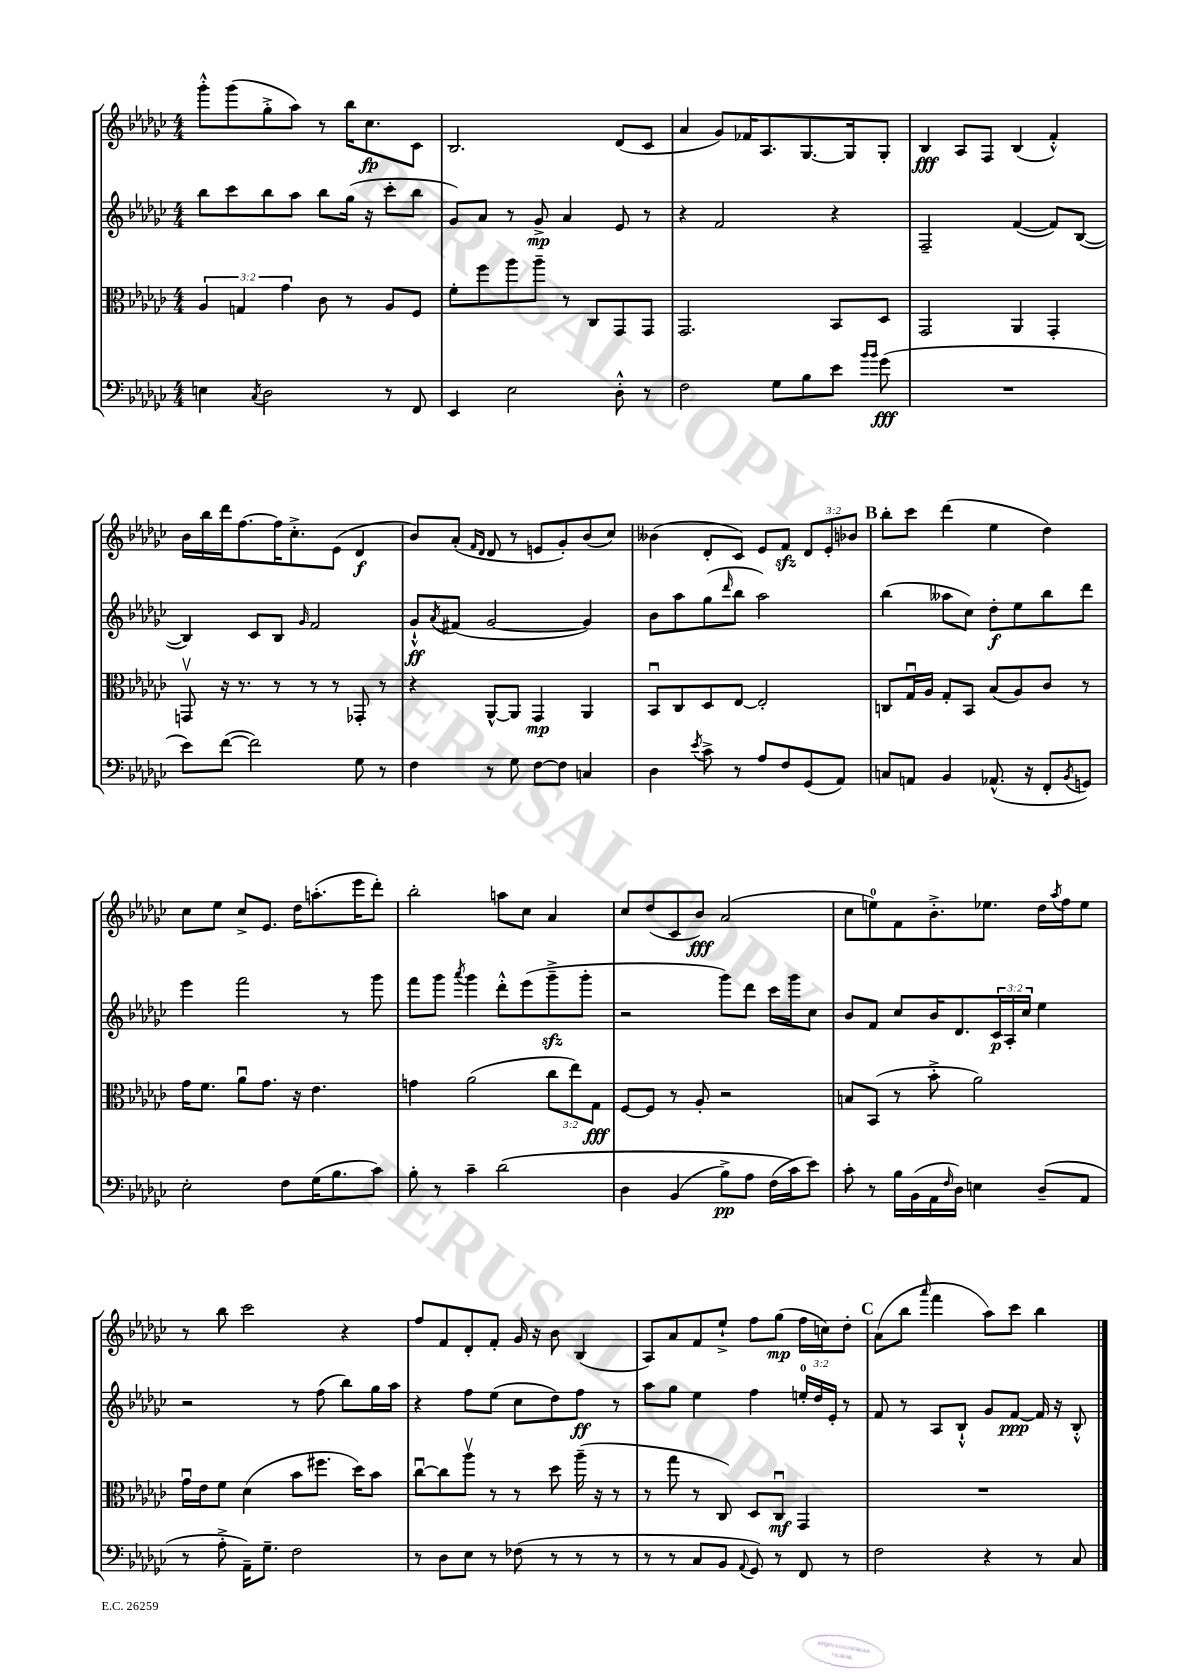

**kern	**dynam	**kern	**dynam	**kern	**dynam	**kern	**dynam
*part4	*part4	*part3	*part3	*part2	*part2	*part1	*part1
*staff4	*staff4	*staff3	*staff3	*staff2	*staff2	*staff1	*staff1
*clefF4	*	*clefC3	*	*clefG2	*	*clefG2	*
*k[b-e-a-d-g-c-]	*	*k[b-e-a-d-g-c-]	*	*k[b-e-a-d-g-c-]	*	*k[b-e-a-d-g-c-]	*
*M4/4	*	*M4/4	*	*M4/4	*	*M4/4	*
=77	=77	=77	=77	=77	=77	=77	=77
4En\	.	6A-/	.	8bb-\L	.	8ggg-'^^\L	.
.	.	.	.	8ccc-\	.	(8ggg-\	.
.	.	6Gn/	.	.	.	.	.
8qC-/	.	.	.	.	.	.	.
2D-\	.	.	.	8bb-\	.	8gg-'^\	.
.	.	6g-\	.	.	.	.	.
.	.	.	.	8aa-\J	.	8aa-\J)	.
.	.	8c-\	.	8bb-\L	.	8r	.
.	.	8r	.	(16gg-\Jk	.	16bb-\KL	.
.	.	.	.	16r	.	8.cc-\	fp
8r	.	8A-/L	.	8ccc-'\L	.	.	.
8FF/	.	8F/J	.	8bb-\J	.	8c-\J	.
=78	=78	=78	=78	=78	=78	=78	=78
4EE-/	.	8f'\L	.	8g-/L)	.	2.B-/	.
.	.	8ff\	.	8a-/J	.	.	.
2E-\	.	8aa-\	.	8r	.	.	.
.	.	8aa-~\J	.	8g-^/	mp	.	.
.	.	8r	.	4a-/	.	.	.
.	.	8C-/L	.	.	.	.	.
8D-'^^\	.	8GG-/	.	8e-/	.	(8d-/L	.
8r	.	8GG-/J	.	8r	.	8c-/J	.
=79	=79	=79	=79	=79	=79	=79	=79
2F\	.	2.GG-/	.	4r	.	4a-/	.
.	.	.	.	2f/	.	8g-/L)	.
.	.	.	.	.	.	16f-X/K	.
.	.	.	.	.	.	8.A-/	.
8G-\L	.	.	.	.	.	.	.
8B-\	.	.	.	.	.	[8.G-/	.
8e-\J	.	8BB-/L	.	4r	.	.	.
.	.	.	.	.	.	16G-/k]	.
16qqb-/LL	.	.	.	.	.	.	.
16qqb-/JJ	.	.	.	.	.	.	.
(8g-\	fff	8D-/J	.	.	.	8G-'/J	.
=80	=80	=80	=80	=80	=80	=80	=80
1r	.	2GG-/	.	2F~/	.	4B-/	fff
.	.	.	.	.	.	8A-/L	.
.	.	.	.	.	.	8F/J	.
.	.	4AA-/	.	([4f/	.	(4B-/	.
.	.	4GG-'/	.	8f/L])	.	4f'^^/)	.
.	.	.	.	([8B-/J	.	.	.
!!LO:LB:g=z
=81	=81	=81	=81	=81	=81	=81	=81
8e-\L)	.	8GGnv/	.	4B-/])	.	16b-\LL	.
.	.	.	.	.	.	16bb-\	.
([8f\J	.	16r	.	.	.	16ddd-\J	.
.	.	8.r	.	.	.	[8.ff\	.
2f\])	.	.	.	8c-/L	.	.	.
.	.	8r	.	8B-/J	.	16ff\K]	.
.	.	.	.	.	.	8.cc-'^\	.
.	.	.	.	16qqg-/	.	.	.
.	.	8r	.	2f/	.	.	.
.	.	8r	.	.	.	(8e-\J	.
8G-\	.	8GG-X'/	.	.	.	4d-/	f
8r	.	8r	.	.	.	.	.
=82	=82	=82	=82	=82	=82	=82	=82
4F\	.	4r	.	8g-`^^/L	ff	8b-/L)	.
.	.	.	.	8qa-/	.	.	.
.	.	.	.	(8f#X/J	.	(8a-'/J	.
.	.	.	.	.	.	16qqf/LL	.
.	.	.	.	.	.	16qqd-/JJ	.
8r	.	[8AA-^^/L	.	[2g-/	.	8d-/	.
8G-\	.	8AA-/J]	.	.	.	8r	.
[8F\L	.	4GG-/	mp	.	.	8en/L	.
8F\J]	.	.	.	.	.	8g-'/)	.
4Cn/	.	4AA-/	.	4g-/])	.	(8b-/	.
.	.	.	.	.	.	8cc-/J)	.
=83	=83	=83	=83	=83	=83	=83	=83
4D-\	.	8BB-u/L	.	8b-\L	.	(4b--X\	.
.	.	8C-/	.	8aa-\	.	.	.
8qe-/	.	.	.	.	.	.	.
8c-^\	.	8D-/	.	(8gg-\	.	8d-'/L	.
.	.	.	.	16qqddd-/	.	.	.
8r	.	[8E-/J	.	8bb-\J	.	8c-/J)	.
8A-/L	.	2E-'/]	.	2aa-\)	.	8e-/L	.
8F/	.	.	.	.	.	8fzz/J	.
(8GG-/	.	.	.	.	.	12d-/L	.
.	.	.	.	.	.	12e-'/	.
8AA-/J)	.	.	.	.	.	.	.
.	.	.	.	.	.	12b-X/J	.
!!LO:REH:place=s1:t=B
=84	=84	=84	=84	=84	=84	=84	=84
8Cn/L	.	8Cn/L	.	(4bb-\	.	8bb-'\L	.
8AAn/J	.	16G-u/L	.	.	.	8ccc-\J	.
.	.	16A-/JJ	.	.	.	.	.
4BB-/	.	8G-'/L	.	8aa--X\L	.	(4ddd-\	.
.	.	8BB-/J	.	8cc-\J)	.	.	.
(8.AA-X^^/	.	(8B-/L	.	8dd-'\L	f	4ee-\	.
.	.	8A-/)	.	8ee-\	.	.	.
16r	.	.	.	.	.	.	.
8FF'/L	.	8c-/J	.	8bb-\	.	4dd-\)	.
8qBB-/	.	.	.	.	.	.	.
8GGn/J)	.	8r	.	8ddd-\J	.	.	.
!!LO:LB:g=z
=85	=85	=85	=85	=85	=85	=85	=85
2E-'\	.	16g-\KL	.	4eee-\	.	8cc-\L	.
.	.	8.f\J	.	.	.	.	.
.	.	.	.	.	.	8ee-\J	.
.	.	8a-u\L	.	2fff\	.	8cc-^/L	.
.	.	8.g-\J	.	.	.	8.e-/J	.
8F\L	.	.	.	.	.	.	.
.	.	16r	.	.	.	16dd-\KL	.
(16G-\K	.	4.e-\	.	.	.	(8.aan'\	.
8.B-\	.	.	.	.	.	.	.
.	.	.	.	8r	.	.	.
.	.	.	.	.	.	16eee-\K	.
8c-\J)	.	.	.	8ggg-\	.	8ddd-'\J)	.
=86	=86	=86	=86	=86	=86	=86	=86
8B-'\	.	4gn\	.	8fff\L	.	2bb-'\	.
8r	.	.	.	8ggg-\J	.	.	.
.	.	.	.	8qaaa-/	.	.	.
4c-~\	.	(2a-\	.	4ggg-\	.	.	.
(2d-\	.	.	.	8ddd-'^^\L	.	8aan\L	.
.	.	.	.	(8eee-\	.	8cc-\J	.
.	.	12cc-\L	.	8ggg-zz~^\	.	4a-/	.
.	.	12ee-\)	.	.	.	.	.
.	.	.	.	8ggg-'\J	.	.	.
.	.	12G-\J	fff	.	.	.	.
=87	=87	=87	=87	=87	=87	=87	=87
4D-\	.	[8F/L	.	2r	.	8cc-/L	.
.	.	8F/J]	.	.	.	(8dd-/	.
(4BB-/	.	8r	.	.	.	8c-/	.
.	.	8A-'/	.	.	.	8b-/J)	fff
8B-^\L)	pp	2r	.	8ggg-\L)	.	(2a-/	.
8A-\J	.	.	.	8ddd-\J	.	.	.
(16F\LL	.	.	.	16ccc-\LL	.	.	.
16c-\J)	.	.	.	16ggg-\J	.	.	.
8e-\J)	.	.	.	8cc-\J	.	.	.
=88	=88	=88	=88	=88	=88	=88	=88
8c-'\	.	8Bn/L	.	8b-/L	.	8cc-\L	.
8r	.	(8BB-/J	.	8f/J	.	8een\)	.
16B-\LL	.	8r	.	8cc-/L	.	8f\	.
(16BB-\	.	.	.	.	.	.	.
16AA-\	.	8b-'^\	.	16b-/K	.	8.b-'^\	.
16qqF/	.	.	.	.	.	.	.
16D-\JJ)	.	.	.	8.d-/	.	.	.
4En\	.	2a-\)	.	.	.	.	.
.	.	.	.	.	.	8.ee-X\J	.
.	.	.	.	24c-/L	p	.	.
.	.	.	.	24A-'/	.	.	.
.	.	.	.	24cc-/JJ	.	.	.
(8D-~/L	.	.	.	4ee-\	.	16dd-\LL	.
.	.	.	.	.	.	8qaa-/	.
.	.	.	.	.	.	16ff\J	.
8AA-/J	.	.	.	.	.	8ee-\J	.
!!LO:LB:g=z
=89	=89	=89	=89	=89	=89	=89	=89
8r	.	16g-u\LL	.	2r	.	8r	.
.	.	16e-\J	.	.	.	.	.
8A-'^\	.	8f\J	.	.	.	8bb-\	.
16AA-~\KL)	.	(4d-\	.	.	.	2ccc-\	.
8.G-~\J	.	.	.	.	.	.	.
2F\	.	8b-\L	.	8r	.	.	.
.	.	8.ff#X\J	.	(8ff\	.	.	.
.	.	.	.	8bb-\L)	.	4r	.
.	.	16dd-\KL)	.	.	.	.	.
.	.	8b-\J	.	16gg-\L	.	.	.
.	.	.	.	16aa-\JJ	.	.	.
=90	=90	=90	=90	=90	=90	=90	=90
8r	.	[8cc-u\L	.	4r	.	8ff/L	.
8D-\L	.	8cc-\]	.	.	.	8f/	.
8E-\J	.	8aa-v\J	.	8ff\L	.	8d-'/	.
8r	.	8r	.	(8ee-\J	.	8f'/J	.
(8F-X\	.	8r	.	8cc-\L	.	16g-/	.
.	.	.	.	.	.	16r	.
8r	.	8dd-\	.	8dd-\)	.	8b-\	.
8r	.	(16aa-~\	.	8ff\J	ff	(4B-/	.
.	.	16r	.	.	.	.	.
8r	.	8r	.	8r	.	.	.
=91	=91	=91	=91	=91	=91	=91	=91
8r	.	8r	.	8aa-\L	.	8A-/L)	.
8r	.	8gg-\	.	8gg-\J	.	8a-/	.
8C-/L	.	8r	.	4ee-\	.	8f/	.
8BB-/J	.	8C-/)	.	.	.	8ee-`^/J	.
8qqAA-/	.	.	.	.	.	.	.
8GG-/)	.	8D-/L	.	4ff\	.	8ff\L	.
8r	.	8C-u/J	mf	.	.	(8gg-\J	mp
8FF/	.	4GG-/	.	24een'/LL	.	16ff\LL	.
.	.	.	.	24dd-/	.	.	.
.	.	.	.	.	.	16ccn\J)	.
.	.	.	.	24e-'/JJ	.	.	.
8r	.	.	.	8r	.	8dd-'\J	.
!!LO:REH:place=s1:t=C
=92	=92	=92	=92	=92	=92	=92	=92
2F\	.	1r	.	8f/	.	(8a-\L	.
.	.	.	.	8r	.	8bb-\J	.
.	.	.	.	.	.	16qqaaa-/	.
.	.	.	.	8A-/L	.	4fff\	.
.	.	.	.	8B-`^^/J	.	.	.
4r	.	.	.	8g-/L	.	8aa-\L)	.
.	.	.	.	[8f/J	ppp	8ccc-\J	.
8r	.	.	.	16f/]	.	4bb-\	.
.	.	.	.	16r	.	.	.
8C-/	.	.	.	8B-'^^/	.	.	.
==	==	==	==	==	==	==	==
*-	*-	*-	*-	*-	*-	*-	*-
